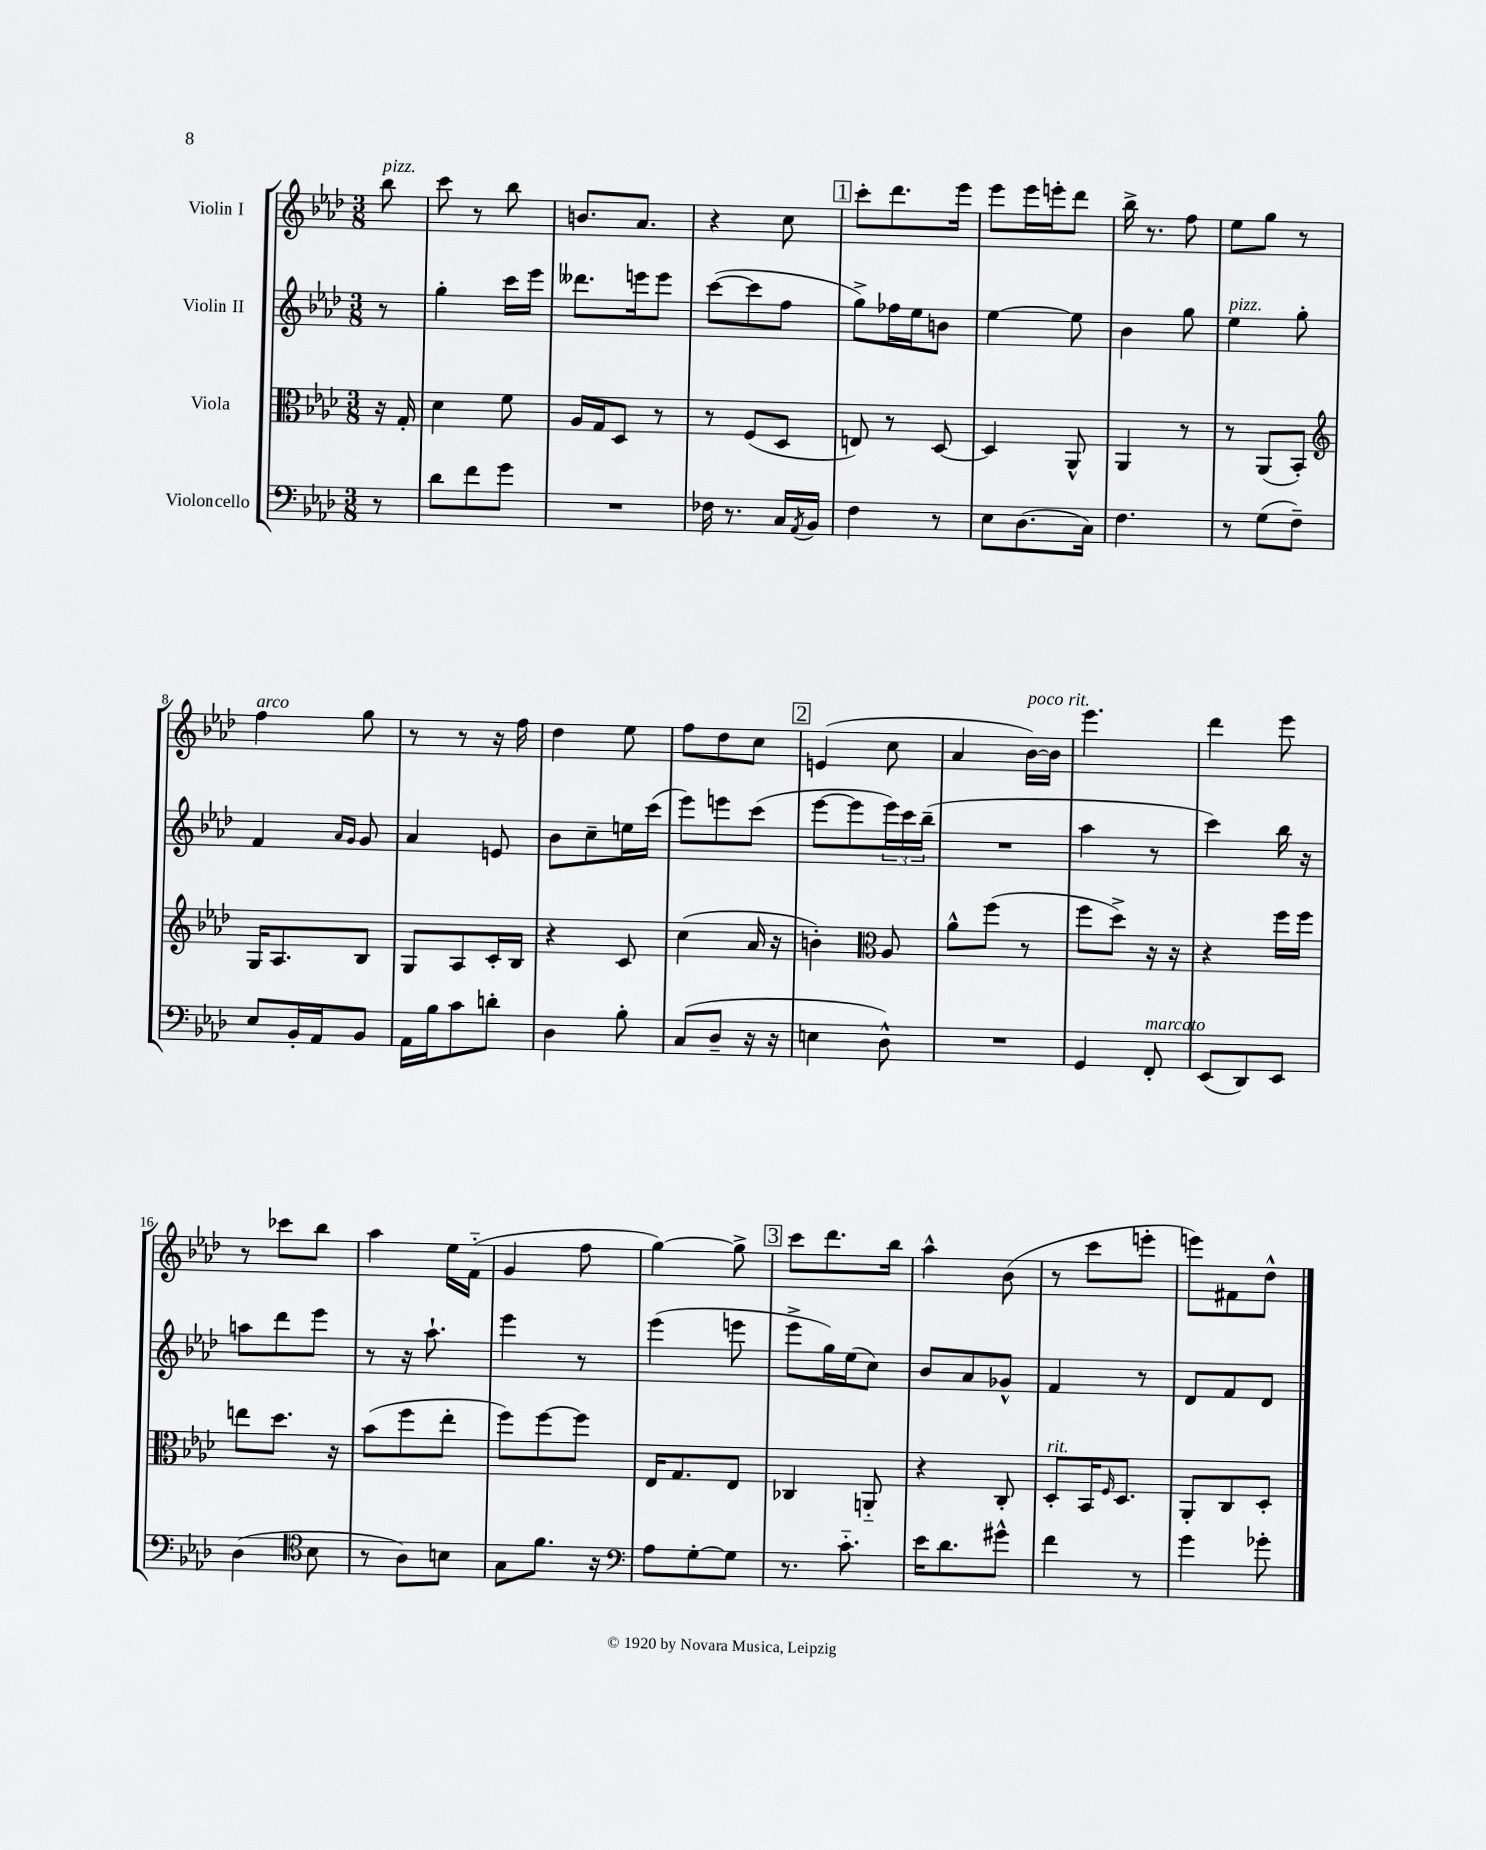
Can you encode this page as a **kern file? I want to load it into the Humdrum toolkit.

**kern	**kern	**kern	**kern
*part4	*part3	*part2	*part1
*staff4	*staff3	*staff2	*staff1
*I"Violoncello	*I"Viola	*I"Violin II	*I"Violin I
*clefF4	*clefC3	*clefG2	*clefG2
*k[b-e-a-d-]	*k[b-e-a-d-]	*k[b-e-a-d-]	*k[b-e-a-d-]
*M3/8	*M3/8	*M3/8	*M3/8
=	=	=	=
!	!	!	!LO:TX:a:i:t=pizz.
8r	16r	8r	8bb-\
.	16G'/	.	.
=1	=1	=1	=1
8d-\L	4d-\	4gg'\	8ccc\
8f\	.	.	8r
8g\J	8f\	16ccc\LL	8bb-\
.	.	16eee-\JJ	.
=2	=2	=2	=2
4.r	16A-/LL	8.ddd--X\L	8.bn/L
.	16G/J	.	.
.	8D-/J	.	.
.	.	16eeen\k	8.a-/J
.	8r	8eee\J	.
=3	=3	=3	=3
16F-X\	8r	([8ccc\L	4r
8.r	.	.	.
.	(8F/L	8ccc\]	.
16C/LL	8D-/J	8ff\J	8cc\
8qAA-/	.	.	.
16BB-/JJ	.	.	.
!!LO:REH:place=s1:t=1
=4	=4	=4	=4
4F\	8En/)	8gg^\L)	8ccc'\L
.	8r	16ff-X\L	8.ddd-\
.	.	16ee-\J	.
8r	[8D-/	8bn\J	.
.	.	.	16eee-\Jk
=5	=5	=5	=5
8E-\L	4D-/]	[4ee-\	8eee-\L
(8.D-\	.	.	16eee-\L
.	.	.	16eeen'\J
.	8AA-^^/	8ee-\]	8ddd-\J
16C\Jk)	.	.	.
=6	=6	=6	=6
4.F\	4AA-/	4b-\	16bb-^\
.	.	.	8.r
.	8r	8gg\	8ff\
=7	=7	=7	=7
!	!	!LO:TX:a:i:t=pizz.	!
8r	8r	4ee-\	8ee-\L
(8G\L	(8AA-/L	.	8gg\J
8F~\J)	8BB-'/J)	8gg'\	8r
!!LO:LB:g=z
=8	=8	=8	=8
*	*clefG2	*	*
!	!	!	!LO:TX:a:i:t=arco
8E-/L	16G/KL	4f/	4ff\
.	8.A-/	.	.
16BB-'/L	.	.	.
16AA-/J	.	.	.
.	.	16qqa-/LL	.
.	.	16qqg/JJ	.
8BB-/J	8B-/J	8g/	8gg\
=9	=9	=9	=9
16AA-\LL	8G/L	4a-/	8r
16B-\J	.	.	.
8c\	8A-/	.	8r
8dn'\J	16c'/L	8en/	16r
.	16B-/JJ	.	16ff\
=10	=10	=10	=10
4D-\	4r	8b-\L	4dd-\
.	.	8cc~\	.
8B-'\	8c/	16een\L	8ee-\
.	.	(16ccc\JJ	.
=11	=11	=11	=11
(8C/L	(4cc\	8eee-\L)	8ff\L
8D-~/J	.	8eeen\	8dd-\
16r	16a-/	(8ccc\J	8cc\J
16r	16r	.	.
!!LO:REH:place=s1:t=2
=12	=12	=12	=12
4En\	4bn'\)	[8eee-\L	(4en/
.	.	8eee-\]	.
*	*clefC3	*	*
8D-^^\)	8A-/	24eee-\L)	8cc\
.	.	24ccc\	.
.	.	(24bb-~\JJ	.
=13	=13	=13	=13
4.r	8a-^^\L	4.r	4a-/
.	(8ff\J	.	.
!	!	!	!LO:TX:a:i:t=poco rit.
.	8r	.	[16b-\LL)
.	.	.	16b-\JJ]
=14	=14	=14	=14
4GG/	8ff\L	4aa-\	4.eee-\
.	8dd-^\J)	.	.
!LO:TX:a:i:t=marcato	!	!	!
8FF'/	16r	8r	.
.	16r	.	.
=15	=15	=15	=15
(8EE-/L	4r	4ccc\)	4ddd-\
8DD-/)	.	.	.
8EE-/J	16ff\LL	16bb-\	8eee-\
.	16ff\JJ	16r	.
!!LO:LB:g=z
=16	=16	=16	=16
(4D-\	8een\L	8aan\L	8r
.	8.dd-\J	8ddd-\	8ccc-X\L
*clefC4	*	*	*
8B-\	.	8eee-\J	8bb-\J
.	16r	.	.
=17	=17	=17	=17
8r	(8b-\L	8r	4aa-\
8A-\L)	8ff\	16r	.
.	.	8.aa-`\	.
8Bn\J	8ee-'\J	.	16ee-\LL
.	.	.	(16f\JJ
=18	=18	=18	=18
8G\L	8ff\L)	4eee-\	4g/
8.f\J	[8ff\	.	.
.	8ff\J]	8r	8ff\
16r	.	.	.
=19	=19	=19	=19
*clefF4	*	*	*
8A-\L	16E-/KL	(4eee-\	[4gg\)
.	8.G/	.	.
[8G'\	.	.	.
8G\J]	8E-/J	8eeen\	8gg^\]
!!LO:REH:place=s1:t=3
=20	=20	=20	=20
8.r	4C-X/	8eee-^\L	8ccc\L
.	.	16gg\L)	8.ddd-\
8.c\	.	(16ee-\J	.
.	8AAn/	8cc\J)	.
.	.	.	16bb-\Jk
=21	=21	=21	=21
16e-\KL	4r	8b-/L	4aa-^^\
8.d-\	.	.	.
.	.	8a-/	.
8g#X^^\J	8C'/	8g-X^^/J	(8b-\
=22	=22	=22	=22
!	!LO:TX:a:i:t=rit.	!	!
4f\	8D-'/L	4f/	8r
.	16BB-/K	.	8ccc\L
.	16qqF/	.	.
.	8.D-/J	.	.
8r	.	8r	8eeen'\J
=23	=23	=23	=23
4g\	8AA-'/L	8d-/L	8eeen\L)
.	8C/	8f/	8f#X\
8g-X'\	8D-'/J	8d-/J	8dd-^^\J
==	==	==	==
*-	*-	*-	*-
